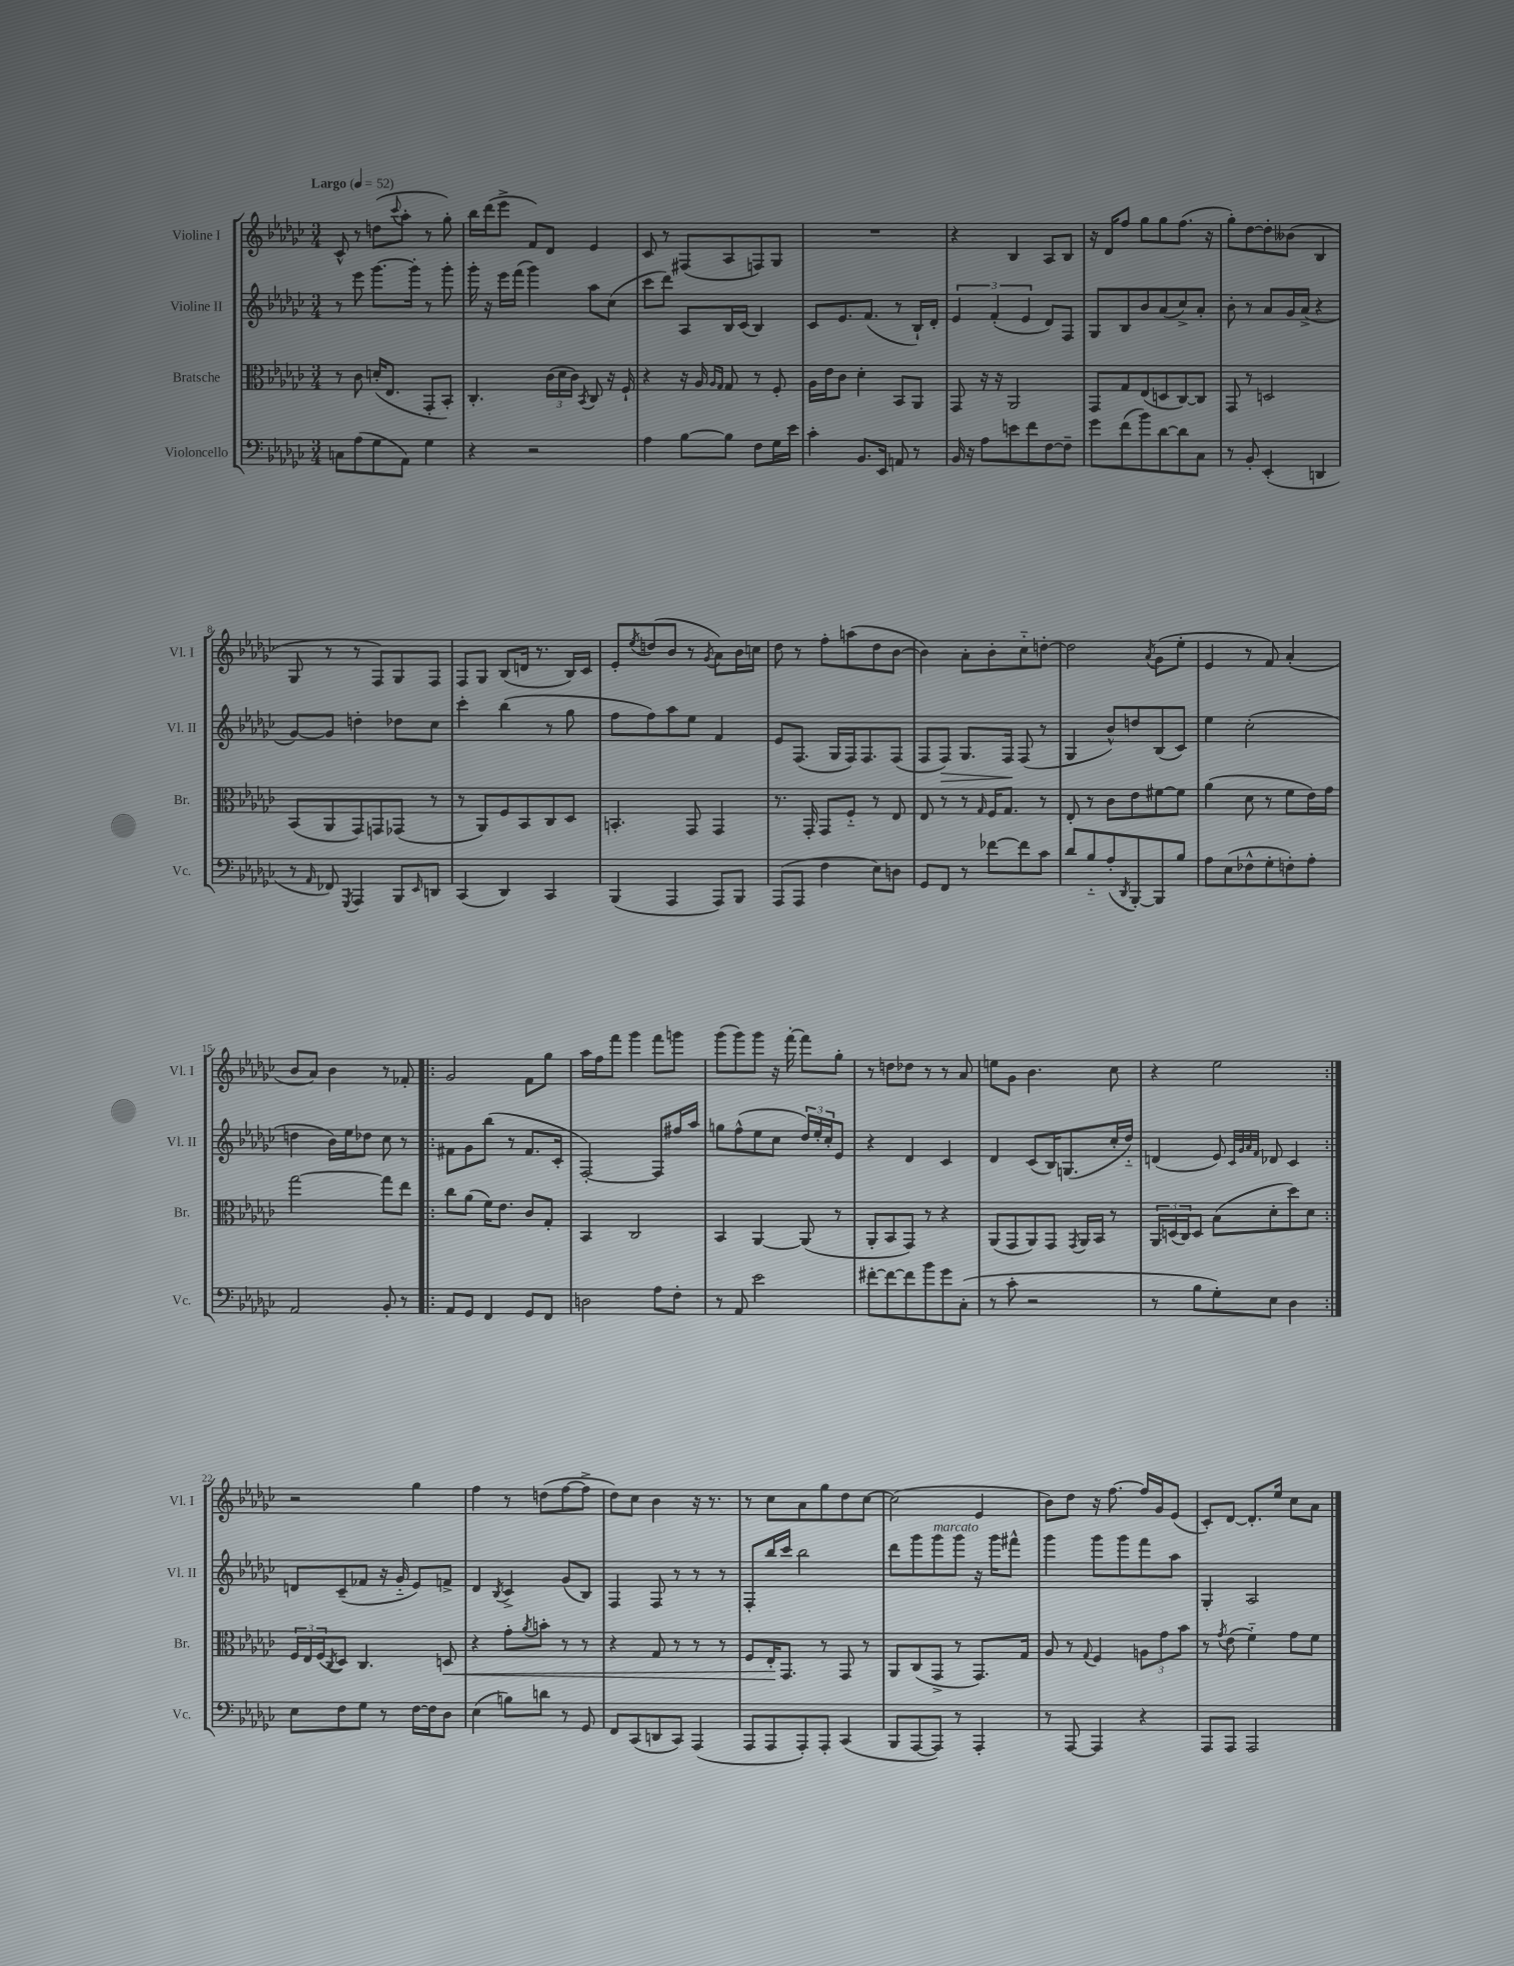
<<
\new StaffGroup <<
\new Staff = "s0" \with { instrumentName = "Violine I" shortInstrumentName = "Vl. I" } {
    \clef treble \key ges \major \numericTimeSignature \time 3/4 \tempo "Largo" 4 = 52
    ces'8-^ r8 d''8( \appoggiatura { ces'''8 } aes''8-. r8 ges''8-.) |
    bes''16 des'''16( ees'''8-> f'8) des'8 ees'4 |
    ces'8 r8 fis8( aes8 f8) ges8 |
    R2. |
    r4 bes4 aes8 bes8 |
    r16 des'16 f''8 ges''8 ges''8 f''8.( r16 |
    ges''8-.) des''8~ des''8-. beses'8( bes4 |
    ges8 r8 r8 f8) ges8 f8 |
    f8 ges8 bes8( d'16 r8. bes16) ces'16 |
    ees'8-. \acciaccatura { ees''8 } d''8( bes'8 r8 \acciaccatura { ges'8 } aes'8) bes'16 c''16 |
    des''8 r8 f''8-. a''8( des''8 bes'8~ |
    bes'4) aes'8-. bes'8-. ces''8-_ d''8~-. |
    d''2 \acciaccatura { aes'8 } ges'8( ees''8-. |
    ees'4 r8 f'8) aes'4-.( |
    bes'8 aes'8) bes'4 r8 fes'8-. |
    \repeat volta 2 { ges'2 f'8 ges''8 |
    aes''16 f''16 f'''8 ges'''4 f'''8 g'''8 |
    ges'''8( ges'''8) ges'''8 r16 f'''16~-. f'''8 ges''8-. |
    r8 d''8 des''8 r8 r8 aes'8 |
    e''8 ges'8 bes'4. ces''8 |
    r4 ees''2 | }
    r2 ges''4 |
    f''4 r8 d''8( f''8~ f''8-> |
    des''8) ces''8 bes'4 r16 r8. |
    r8 ces''8 aes'8 ges''8 des''8 ces''8~ |
    ces''2( ees'4 |
    bes'8) des''8 r16 f''8.~ f''16 ges'16 ees'8( |
    ces'8-.) des'8~ des'8.-. ees''16 ces''8 aes'8 \bar "|." |
}
\new Staff = "s1" \with { instrumentName = "Violine II" shortInstrumentName = "Vl. II" } {
    \clef treble \key ges \major \numericTimeSignature \time 3/4
    r8 ees'''8 ges'''8.~ ges'''16-. r8 ges'''8-. |
    ges'''16-. r16 ees'''16 f'''16( ges'''4) aes''8 ces''8( |
    ces'''8 des'''8) aes8 bes16 ces'16( bes4) |
    ces'8 ees'8. f'8.( r8 bes16-!) des'16-. |
    \tuplet 3/2 { ees'4 f'4-.( ees'4 } des'8) f8 |
    ges8 bes8 bes'8 aes'8( ces''8->) aes'8-. |
    bes'8-. r8 aes'8 ges'16 aes'16->( r4 |
    ges'8~) ges'8 d''4-. des''8 ces''8 |
    ces'''4-. bes''4( r8 ges''8 |
    f''8 f''8) aes''8 ees''8 f'4 |
    ees'8 f8.( ges16 f16) f8. f8( |
    f8 f8\>) ges8. f16\! f8( r8 |
    ges4 bes'8-^) d''8 bes8( ces'8) |
    ees''4 ces''2-.( |
    d''4 bes'16) ees''16 des''8 ces''8 r8 |
    \repeat volta 2 { fis'8 ges'8 bes''8( r8 fis'8. ces'16-. |
    f2~-.) f8 fis''16 aes''16 |
    g''8 f''8-^( ees''8 ces''8 \tuplet 3/2 { des''16) ees''16-. ces''16-. } ees'8 |
    r4 des'4 ces'4 |
    des'4 ces'8( bes16) g8.( ces''16-. des''16-_) |
    d'4( ees'8) \grace { ces'32 ges'32 aes'32 f'32 } des'8 ces'4 | }
    d'8 ces'8--( fes'8 r16 ges'16-_ ees'8) f'8-> |
    des'4 \acciaccatura { bes8 } ces'4-> ges'8( bes8) |
    f4 f8 r8 r8 r8 |
    f8-. bes''16 ces'''16 bes''2 |
    des'''8 ges'''8 ges'''8^\markup { \italic "marcato" } ges'''8 r16 ges'''16 fis'''8-^ |
    ges'''4 ges'''8 ges'''8 f'''8 aes''8 |
    ges4-. aes2 \bar "|." |
}
\new Staff = "s2" \with { instrumentName = "Bratsche" shortInstrumentName = "Br." } {
    \clef alto \key ges \major \numericTimeSignature \time 3/4
    r8 ces'8 d'16-.( ees8. ges,8-. bes,8-.) |
    ces4.-. \tuplet 3/2 { ces'16( des'16 ces'16) } \acciaccatura { bes,8 } ces8 r16 f16-! |
    r4 r16 aes16 \grace { aes16 ges16 } ges8 r8 f8-. |
    aes16 ees'16 ces'8 des'4-. bes,8 aes,8 |
    ges,8 r16 r16 aes,2 |
    ges,8 ges8 ees8( d8 ces8~) ces8 |
    ges,8 r8 d2 |
    bes,8( aes,8 ges,8) g,8 ges,8( r8 |
    r8 aes,8) f8 bes,8 ces8 des8 |
    b,4.-. ges,8 ges,4 |
    r8. ges,16-. ges,8 f8-_ r8 ees8 |
    ees8 r8 r8 \grace { ges16 } f16 ges8. r8 |
    ees8-. r8 ces'8 ees'8 fis'8~ fis'8 |
    aes'4( des'8 r8 f'8 ees'16) ges'16 |
    ges''2~ ges''8 ees''8 |
    \repeat volta 2 { ces''8 aes'8( f'16) ees'8. ces'8 ges8-. |
    bes,4 ces2 |
    bes,4 aes,4~ aes,8( r8 |
    aes,8-. bes,8 ges,8) r8 r4 |
    aes,8( ges,8 aes,8) ges,8 \acciaccatura { ges,8 } aes,16 bes,16 r8 |
    \tuplet 3/2 { aes,16 d16( ces16) } d8 bes8( des'8-. des''8) des'8 | }
    \tuplet 3/2 { f16 ees16 f16( } \acciaccatura { ces8 } des8) ces4. d8\< |
    r4 ges'8-. \acciaccatura { aes'8 } b'8-. r8 r8 |
    r4 ges8 r8 r8 r8 |
    f8 ees16-.\! ges,8. r8 ges,8 r8 |
    aes,8 ces8( ges,8-> r8 ges,8.) ges16 |
    aes8 r8 \appoggiatura { ges8 } f4 \tuplet 3/2 { a8 ges'8 bes'8 } |
    r8 \acciaccatura { ges'8 } ees'8( f'4-_) ges'8 f'8 \bar "|." |
}
\new Staff = "s3" \with { instrumentName = "Violoncello" shortInstrumentName = "Vc." } {
    \clef bass \key ges \major \numericTimeSignature \time 3/4
    c8 aes8( ges8 aes,8) ges4 |
    r4 r2 |
    aes4 bes8~ bes8 f8 ges16 ees'16 |
    ces'4-. bes,8. ees,16 a,8 r8 |
    bes,16 r16 aes8 e'8 f'8 f8~ f8-- |
    ges'8 f'8( bes'8) des'8~ des'8 ces8 |
    r8 bes,8-. ees,4-.( d,4 |
    r8 \grace { aes,16 } fes,8) \acciaccatura { ges,,8 } aes,,4 bes,,8 \grace { ees,16 } d,8 |
    ces,4( des,4) ces,4 |
    bes,,4( aes,,4 aes,,8) bes,,8 |
    aes,,8( aes,,8 f4 ees8) d8 |
    ges,8 f,8 r8 fes'8~ fes'8 ces'8 |
    des'8 bes8-_ aes8-.( \acciaccatura { des,8 } bes,,8~-.) bes,,8 bes8 |
    aes8 ees8( fes8-^ ges8-. f8-.) aes8-. |
    aes,2 bes,8-. r8 |
    \repeat volta 2 { aes,8 ges,8 f,4 ges,8 f,8 |
    d2 aes8 f8-. |
    r8 aes,8 ees'2 |
    fis'8~-. fis'8~ fis'8 bes'8 ges'8 ces8-.( |
    r8 ces'8-. r2 |
    r8 bes8 ges8-.) ees8 des4 | }
    ees8 f8 ges8 r8 f16~ f16 des8 |
    ees4( b8) d'8 r8 ges,8 |
    f,8 ces,8( d,8 ces,8) aes,,4( |
    aes,,8 aes,,8 aes,,8-.) aes,,8-. ces,4( |
    bes,,8 aes,,8~ aes,,8) r8 aes,,4-. |
    r8 aes,,8~ aes,,4 r4 |
    aes,,8 aes,,8 aes,,2 \bar "|." |
}
>>
>>
